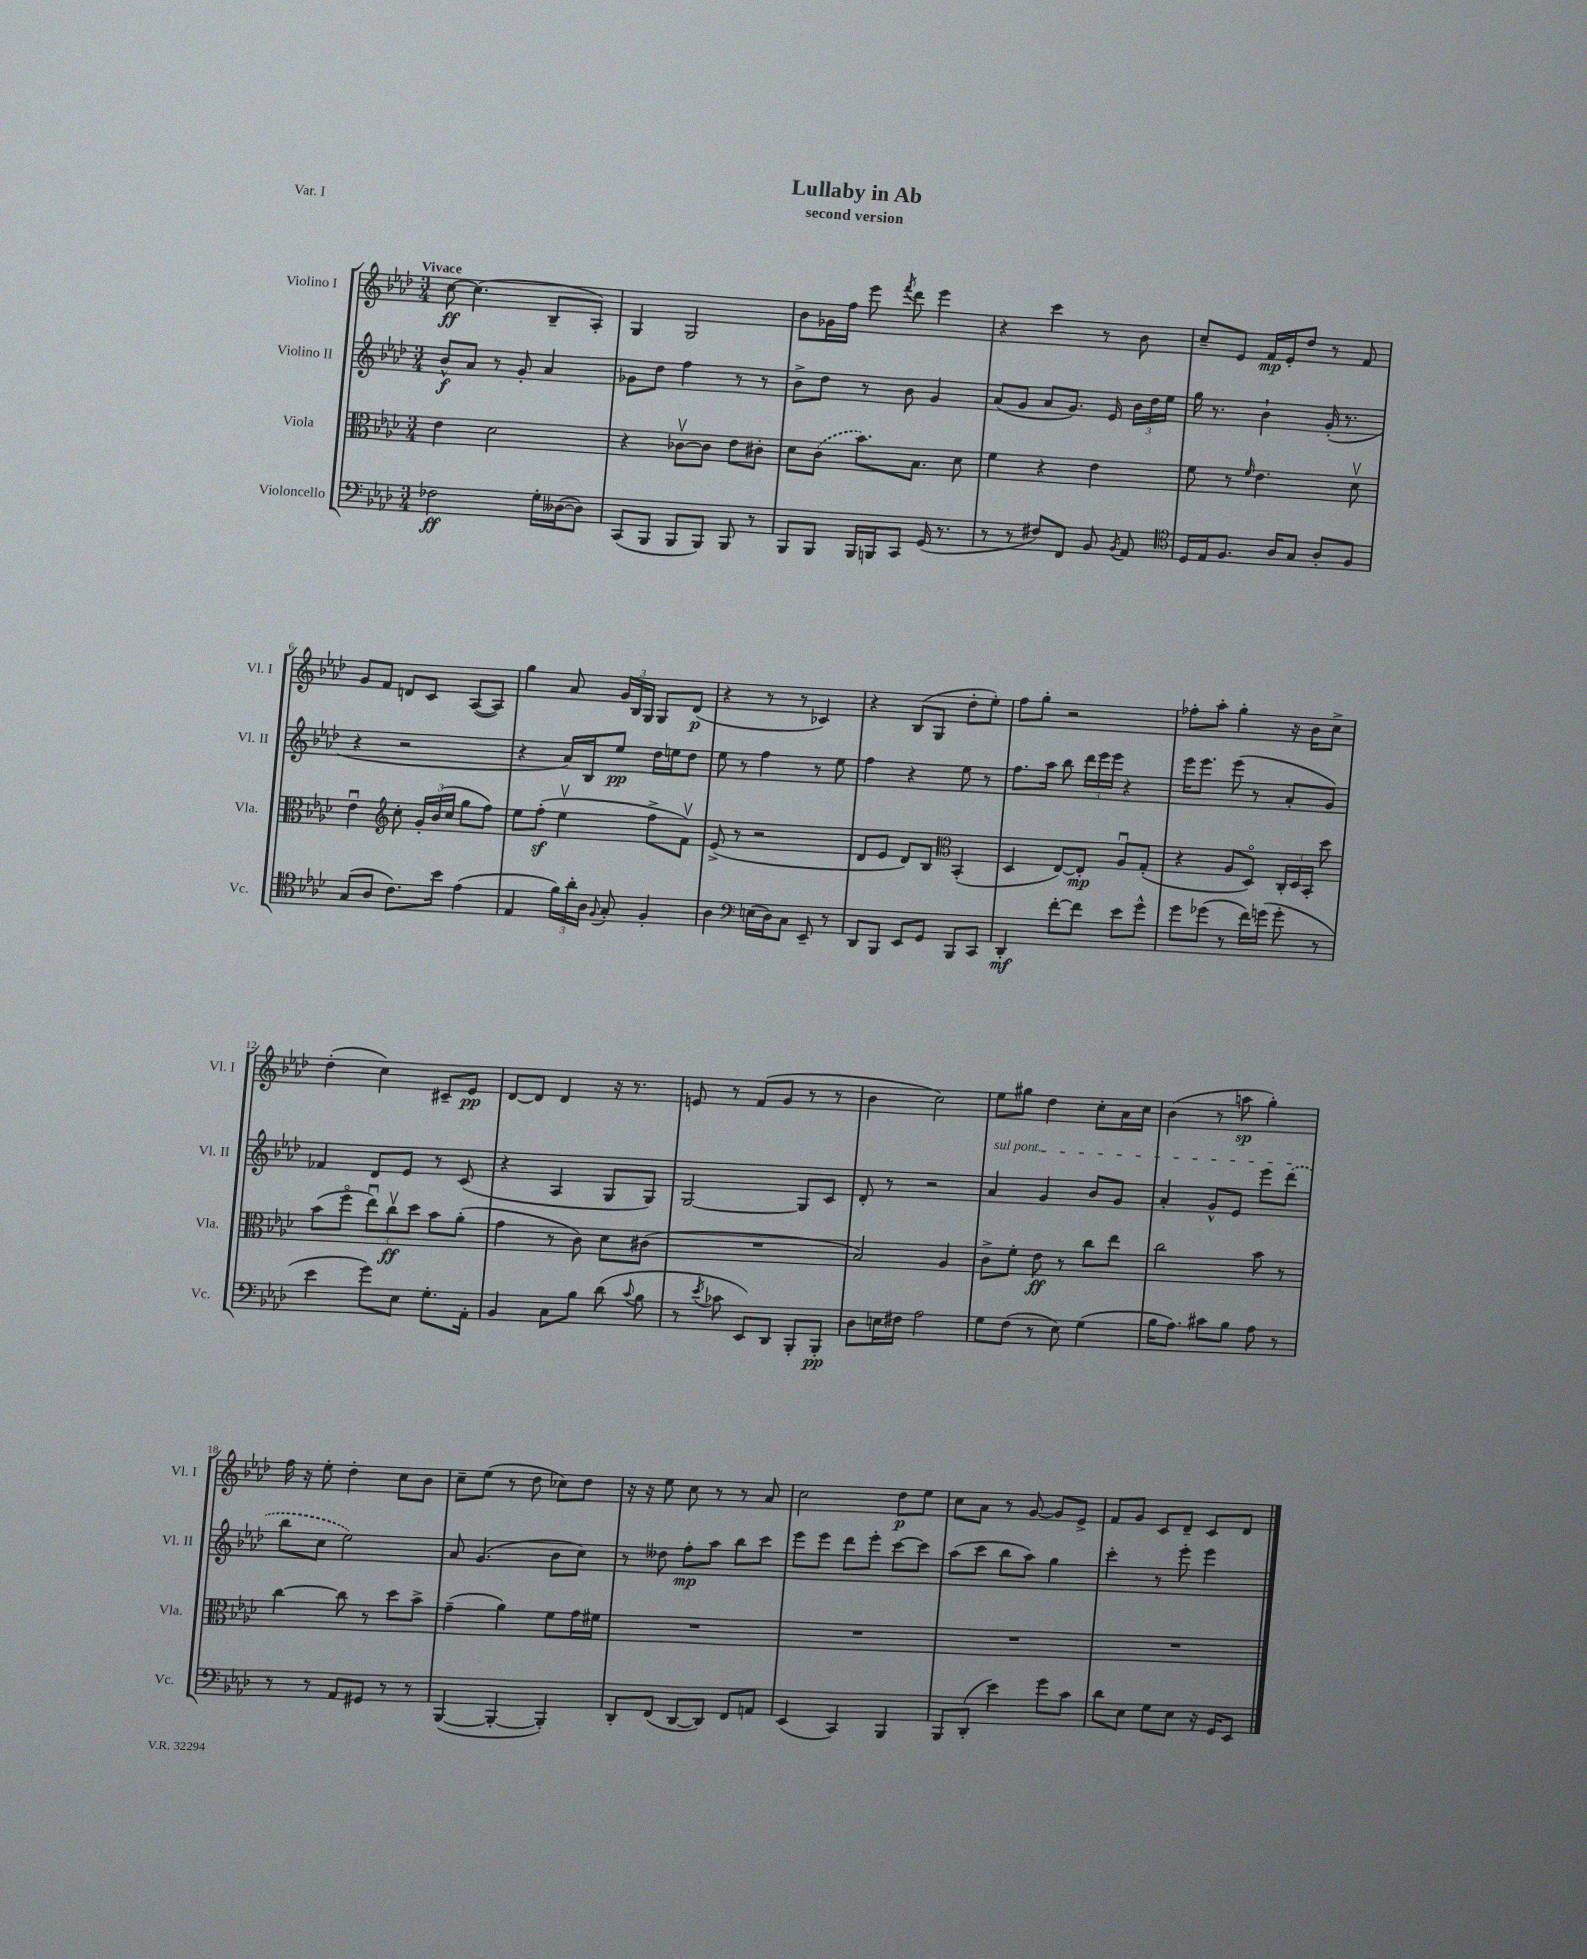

**kern	**kern	**kern	**kern
*staff4	*staff3	*staff2	*staff1
*clefF4	*clefC3	*clefG2	*clefG2
*k[b-e-a-d-]	*k[b-e-a-d-]	*k[b-e-a-d-]	*k[b-e-a-d-]
*M3/4	*M3/4	*M3/4	*M3/4
2F-	4e-	8b-^^	[8cc
.	.	8a-	(4.cc]
.	2d-	8r	.
.	.	8g'	.
16G'	.	4a-	8B-~
([16D--	.	.	.
8D--])	.	.	8A-')
=	=	=	=
(8CC	4r	8g-	4G
8BBB-	.	8dd-	.
8BBB-	[8c-v	4ff	2G
8BBB-)	8c-]	.	.
8BBB-	8e-	8r	.
8r	8c#'	8r	.
=	=	=	=
8BBB-	8d-	8b-^	8b-
8BBB-	(8c	8dd-	16g-
.	.	.	16ff
16BBB-	8.b-)	8r	8eee-
16BBB	.	.	.
.	.	.	8qfff
8CC	.	8b-	8ddd-
.	8.B-	.	.
(16GG	.	4g	4eee-
8.r	.	.	.
.	8d-	.	.
=	=	=	=
8r	4f	(8a-	4r
8r	.	8g	.
8F#)	4r	8a-	4ccc
8FF	.	8.g)	.
8BB-	4e-	.	8r
.	.	16e-	.
8qBB-	.	.	.
8AA-	.	24b-	8b-
.	.	24dd-	.
.	.	24ee-	.
=	=	=	=
*clefC4	*	*	*
16D-	8f	16gg	8cc~
16E-	.	8.r	.
8.F	8r	.	8e-
.	16qqf	.	.
.	4.e-	4b-`	16f
16A-	.	.	16e-'
8G	.	.	8dd-
8A-'	.	(16g'	8r
.	.	8.r	.
8F	8d-v	.	8f
=	=	=	=
(8G	4e-u	4r	8g
8A-	.	.	8f
*	*clefG2	*	*
8.c)	8cc'	2r	8d
.	24g'	.	8c
.	(24b-	.	.
16b-	.	.	.
.	24cc	.	.
(4e-	8gg	.	([8A-
.	8ff)	.	8A-])
=	=	=	=
4E-	8ee-	4r	4gg
.	(8ff'	.	.
24f)	4ee-v	16a-)	8a-
24a-'	.	.	.
.	.	16B-	.
24A-	.	.	.
8qqF	.	.	.
8G'	.	8ee-	24g
.	.	.	24B-
.	.	.	24G
4F'	8ff^	16dd-	8G
.	.	16ee	.
.	8fv)	8dd-	(8d-
=	=	=	=
4A-	(8e-^	8ee-	4r
.	8r	8r	.
*clefF4	*	*	*
(16E	2r	4ff	8r
16D-)	.	.	.
8C	.	.	8r
8EE-~	.	8r	4c-)
8r	.	8ee-	.
=	=	=	=
8DD-	8d-	4ff	4r
8BBB-	8e-	.	.
8EE-	8d-)	4r	(8B-
8GG	8B-	.	8G
*	*clefC3	*	*
8BBB-	(4BB-'	8ee-	8dd-'
8CC	.	8r	8ee-')
=	=	=	=
4DD-'	4D-	8.ff	8ff
.	.	.	8gg'
.	.	16aa-	.
[8f'	[8E-)	8bb-	2r
8f]	8E-']	24ddd-	.
.	.	24eee-	.
.	.	24eee-	.
8e-	8A-u	4r	.
8g^^	(8G'	.	.
=	=	=	=
8g	4r	16eee-	8ff-'
.	.	8.eee-	.
(8g-	.	.	8aa-'
8r	8A-	(8eee-	4gg'
16f)	8D-o)	8r	.
(16g	.	.	.
8g'	24C'	8a-'	16r
.	24D-	.	.
.	.	.	16b-
.	24BB-'	.	.
8r	8dd-	8g)	8cc^
=	=	=	=
4e-	(8b-	4f-	(4dd-'
.	8ffo	.	.
8g)	12ee-u)	8d-	4cc)
.	12ccv	.	.
8E-	.	8e-	.
.	12dd-	.	.
8.G'	8b-	8r	8c#~
.	(8a-'	(8c	8e-
16AA-'	.	.	.
=	=	=	=
4BB-	4g	4r	[8d-
.	.	.	8d-]
8C	8r	4A-	4d-
8B-	8c)	.	.
(8d-	8d-	8G	16r
.	.	.	8.r
8qqc	.	.	.
8B-	(8c#	8G)	.
=	=	=	=
8r	2.r	[2G	8e
8qe-	.	.	.
8c-	.	.	8r
8EE-)	.	.	(8f
8DD-	.	.	8g
8BBB-'	.	8G]	8r
8BBB-'	.	8c	8r
=	=	=	=
8D-	2B-)	8d-'	4b-
16E	.	8r	.
16F#	.	.	.
2A-	.	2r	2cc)
.	4A-	.	.
=	=	=	=
8G	8c^	4a-	8ee-
(8F	8f'	.	8gg#
8r	8e-	4g	4dd-
8E-)	8r	.	.
(4G	8cc	8b-	8cc'
.	8ee-	8g	16a-
.	.	.	16cc
=	=	=	=
16B-	2cc	4a-'	(4b-
8.A-)	.	.	.
8c#	.	8g^^	8r
8B-	.	8e-	8aa
8A-	8b-	8eee-	4gg')
8r	8r	(8ddd-	.
=	=	=	=
8r	[4cc	8bb-	16ff
.	.	.	16r
8r	.	8cc	8ee-'
8AA-	8cc]	2ee-)	4dd-'
8GG#	8r	.	.
8r	8dd-	.	8cc
8r	8b-^	.	8b-
=	=	=	=
([4BBB-	(4g~	8a-	8cc~
.	.	(4.g	(8ee-
4BBB-'_	4a-)	.	8r
.	.	.	8dd-
4BBB-'])	8f	8b-	8cc-)
.	16g	8cc)	8dd-
.	16f#	.	.
=	=	=	=
8DD-'	2.r	8r	16r
.	.	.	16r
(8FF	.	8dd--	8ee-
[8DD-	.	8ff'	8cc
8DD-])	.	8aa-	8r
8FF	.	8bb-	8r
8AA	.	8ccc	8a-
=	=	=	=
(4EE-	2.r	8eee-	2cc
.	.	8eee-	.
4CC)	.	8ddd-	.
.	.	8eee-'	.
4BBB-	.	[8ccc	8dd-
.	.	8ccc]	8ee-
=	=	=	=
8BBB-	2.r	(8aa-	8cc
(8DD-'	.	8ccc	8a-
4e-)	.	8bb-	8r
.	.	8aa-)	[8g
8g	.	4gg	8g]
8c	.	.	8e-^
=	=	=	=
8d-	2.r	4ccc'	8f
8E-	.	.	8g
8G	.	8r	8c
8E-	.	8eee-'	8d-~
16r	.	4eee-	8c
16GG	.	.	.
8EE-	.	.	8d-
==	==	==	==
*-	*-	*-	*-
